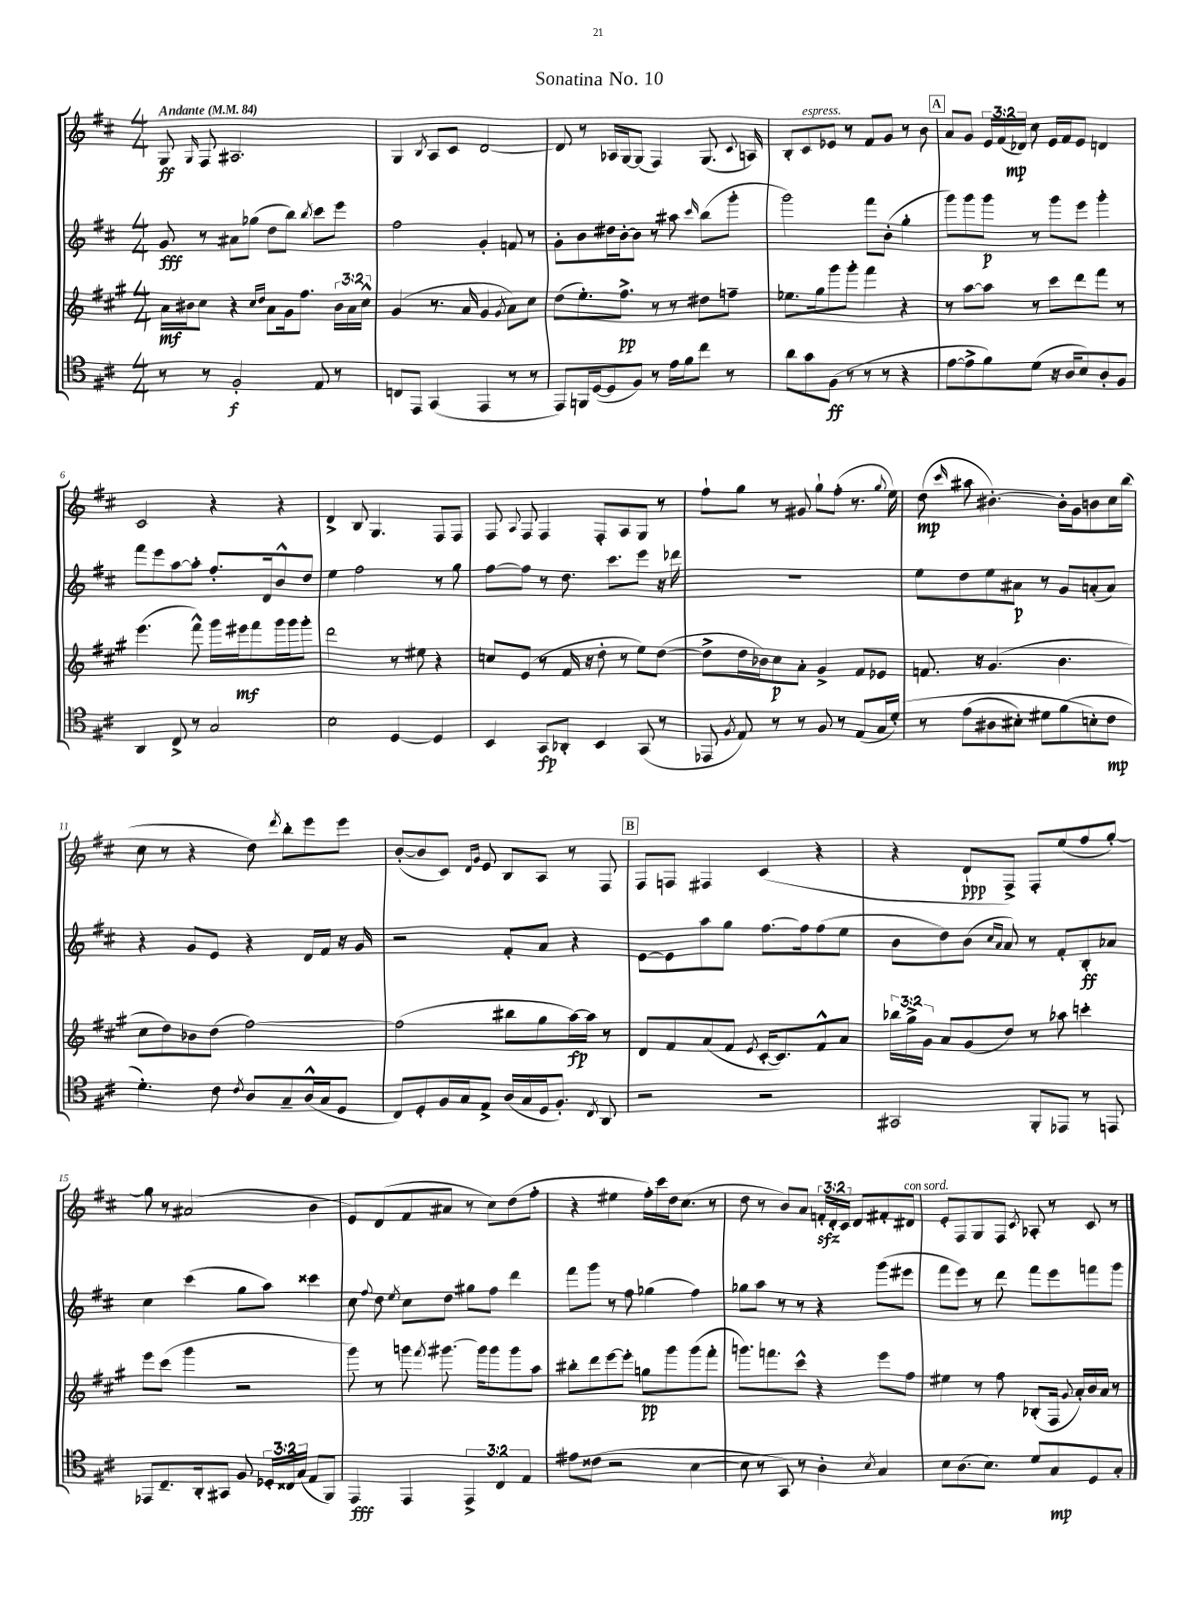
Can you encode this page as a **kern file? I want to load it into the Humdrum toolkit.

**kern	**kern	**kern	**kern
*staff4	*staff3	*staff2	*staff1
*clefC4	*clefG2	*clefG2	*clefG2
*k[f#c#]	*k[f#c#g#]	*k[f#c#]	*k[f#c#]
*M4/4	*M4/4	*M4/4	*M4/4
*MM84	*MM84	*MM84	*MM84
8r	16a	8g	8G
.	16b#	.	.
.	.	.	16qqG
8r	8cc#	8r	8F#
2F#'	4r	8a#	2.A#
.	.	(8gg-	.
.	16qqcc#	.	.
.	16qqdd	.	.
.	8a	8dd	.
.	16g#	8bb)	.
.	8.ff#	.	.
.	.	8qbb	.
8E	.	8ccc#	.
8r	24b#	8eee	.
.	24a	.	.
.	24cc#^^	.	.
=	=	=	=
8C	(4g#	2ff#	4G
8EE	.	.	.
.	.	.	8qB
(4GG	8.r	.	8A
.	.	.	8c#
.	16a	.	.
4EE	4g#	4g'	[2d
.	8qg#	.	.
8r	8a)	8f	.
8r	8cc#	8r	.
=	=	=	=
8EE)	(8dd	8g'	8d]
16FF	8.ee')	8b	8r
([16D	.	.	.
8D]	.	16dd#	16A-
.	8.ff#^	[16b'	[16G
8F#)	.	8b]	(8G]
8r	8r	8r	4F#)
16e	8r	8aa#	.
16f#	.	.	.
.	.	16qqccc#	.
8cc#	8dd#	(8bb	(8.G
8r	8ff~	8ggg'	.
.	.	.	8qqc#
.	.	.	16A)
=	=	=	=
8a	8.ee-	2ggg)	8B'
8g	.	.	8c#
.	16gg#	.	.
(8F#	8ggg#	.	8e-
8r	8ggg#'	.	8r
8r	4fff#	8fff#	8f#
8r	.	(8b'	8g
4r	4r	4gg'	8r
.	.	.	8b
=	=	=	=
[8e	8r	8ggg)	8a
8e^]	[8aa	8ggg	8g
8f#)	8aa]	8ggg	24e
.	.	.	(24f#
.	.	.	24d-)
(8d	8r	8r	8cc#
16r	8ccc#	8ggg	16e
16A	.	.	16f#
8B)	8ddd	8eee	8e
8A'	8fff#	4ggg'	4d
8F#	8r	.	.
=	=	=	=
4AA	(4.eee	8fff#	2c#
.	.	8eee	.
8C#^	.	[8aa	.
8r	8fff#^^)	8aa']	.
2G	16ggg#	8.ff#'	4r
.	16eee#	.	.
.	8fff#	.	.
.	.	16d	.
.	16ggg#	8b^^	4r
.	16ggg#	.	.
.	8ggg#'	8dd	.
=	=	=	=
2B	2ddd	4ee	4d^
.	.	2ff#	8B
.	.	.	4.G
[4D	8r	.	.
.	8ee#	.	.
4D]	4r	8r	8F#
.	.	8gg	8F#
=	=	=	=
4BB	8cc	[8ff#	8F#
.	.	.	8qqA
.	(8e	8ff#]	8F#
8GG	8r	8r	4F#
8AA-'	16f#	8.dd	.
.	16r	.	.
4BB	8dd'	.	8F#'
.	.	8.ccc#	.
.	8r	.	8A
(8GG	8ee)	8eee	8G
8r	([8dd	16r	8r
.	.	16ddd-	.
=	=	=	=
8EE-	8dd^]	1r	8ff#`
8qF#	.	.	.
8E)	16dd	.	8gg
.	16b-)	.	.
8r	8cc#	.	8r
8r	8a'	.	8g#
8F#	4g#^	.	8gg`
8r	.	.	(8ff#'
(8E	8f#	.	8.r
16G	8e-	.	.
.	.	.	8qqgg
&(16d')	.	.	16ee)
=	=	=	=
8r	8.f	8ee	(8dd
.	.	.	16qqccc#
(8e	.	8dd	8aa#
.	16r	.	.
8A#	(4.g#	8ee	[4.b#')
8B#')	.	8a#	.
8d#	.	8r	.
(8f#	4.b	8g	16b#']
.	.	.	16g
8B'&)	.	(8a'	8b
8c#	.	8a)	16cc#
.	.	.	(16bb
=	=	=	=
4.d')	8cc#	4r	8cc#
.	8dd)	.	8r
.	8b-	8g	4r
8c#	(8dd	8e	.
8qc#	.	.	.
8A	[2ff#)	4r	8dd)
.	.	.	8qddd
8G~	.	.	8bb'
(16A^^	.	16d	8eee
16G	.	16f#	.
8D	.	16r	8eee
.	.	16g	.
=	=	=	=
8C#)	(2ff#]	2r	([8b'
8D'	.	.	8b]
16F#	.	.	8c#)
16G	.	.	.
.	.	.	16qqd
.	.	.	16qqg
8E^	.	.	8e
(16A	8bb#	8f#'	8B
16G	.	.	.
16D	8gg#	8a	8A
8.F#')	.	.	.
.	[16aa)	4r	8r
.	16aa]	.	.
8qC#	.	.	.
8AA	8r	.	8F#
=	=	=	=
2r	8d	[8e	8F#
.	8f#	8e]	8F
.	(8a	8aa	4F#
.	8f#	8gg	.
.	8qe	.	.
2r	[16c#'	[8.ff#	(4c#
.	8.c#])	.	.
.	.	16ff#]	.
.	8f#^^	(8ff#	4r
.	8a	8ee	.
=	=	=	=
2GG#	24bb-	8b	4r
.	24gg#^	.	.
.	24g#	.	.
.	8a	8dd)	.
.	(8g#	(8b	8d`
.	.	16qqcc#	.
.	.	16qqa	.
.	8dd)	8a)	8F#^)
8FF#'	8r	8r	8F#'
8EE-	8aa-	8f#'	(8ee
8r	4ccc'	8B'	8ff#
8EE	.	8a-	[8gg')
=	=	=	=
8EE-	8eee	4cc#	8gg]
8.C#~	(8ccc#	.	8r
.	4ggg#	(4ccc#	(2a#
16AA'	.	.	.
8GG#	.	.	.
8F#	2r	8gg	.
24D-'	.	8aa)	.
24C##	.	.	.
(24G	.	.	.
8E	.	4ccc##	4b
8FF#)	.	.	.
=	=	=	=
4EE	8ggg#)	8cc#	8e)
.	.	8qqff#	.
.	8r	8dd	(8d
.	.	8qee	.
4EE	8ggg	8cc#	8f#
.	8qfff#	.	.
.	[8.ggg#	8dd	8a#
6EE^	.	8gg#	8r
.	16ggg#]	.	.
.	8ggg#	8ff#	8cc#)
6C#	.	.	.
.	8ggg#	4ddd	(8dd
6E	.	.	.
.	8aa	.	8ff#'
=	=	=	=
8e#	8bb#'	8fff#	4r
(8c##	8ddd	8ggg	.
2r	[8eee	8r	4ee#
.	8eee']	8ff#	.
.	8gg	(4gg-	16ff#')
.	.	.	16ccc#
.	8ggg#	.	16dd
.	.	.	(8.cc#
[4B	(8ggg#	4ff#)	.
.	8fff#'	.	8r
=	=	=	=
8B]	8.ggg)	8gg-	8dd
8r	.	8aa	8r
.	8.fff	.	.
8GG)	.	8r	8b)
8r	8ccc#^^	8r	8a
4A'	4r	4r	24f'
.	.	.	24d'
.	.	.	24c#
.	.	.	8d
8qB	.	.	.
4G	8eee	(8ggg	8f#'
.	8ff#	8eee#	8d#
=	=	=	=
8B	4ee#	8fff#	8e'
(8.A	.	8eee)	8F#
.	8r	8r	8G
8.B)	.	.	.
.	8ff#	8ddd	8F#
.	.	.	8qc#
8d	(8B-'	8fff#	8A-'
8G	16F#	8eee	8r
.	8qqg#	.	.
.	16a')	.	.
8D	16b	8fff	8c#
.	16a	.	.
8G'	8r	8ggg	8r
==	==	==	==
*-	*-	*-	*-
